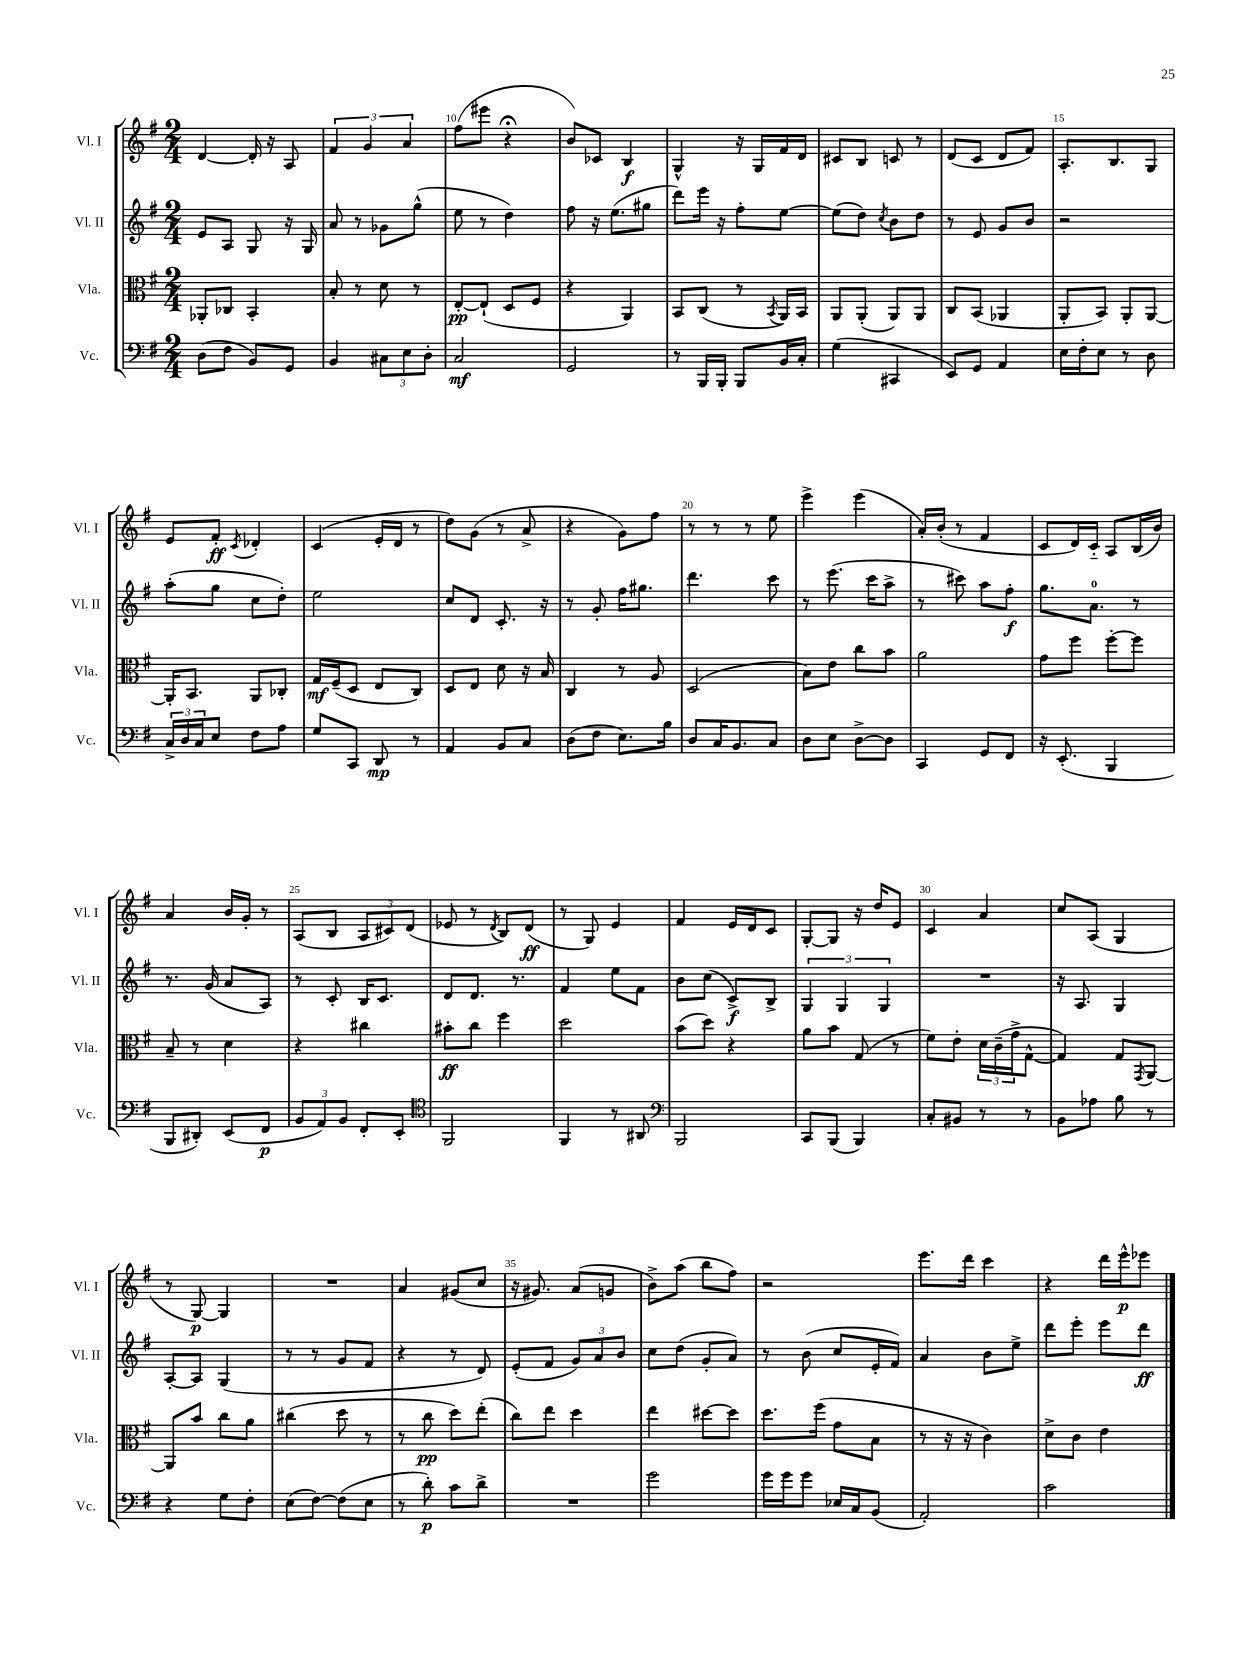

**kern	**dynam	**kern	**dynam	**kern	**dynam	**kern	**dynam
*part4	*part4	*part3	*part3	*part2	*part2	*part1	*part1
*staff4	*staff4	*staff3	*staff3	*staff2	*staff2	*staff1	*staff1
*I"Vc.	*	*I"Vla.	*	*I"Vl. II	*	*I"Vl. I	*
*I'Vc.	*	*I'Vla.	*	*I'Vl. II	*	*I'Vl. I	*
*clefF4	*	*clefC3	*	*clefG2	*	*clefG2	*
*k[f#]	*	*k[f#]	*	*k[f#]	*	*k[f#]	*
*M2/4	*	*M2/4	*	*M2/4	*	*M2/4	*
=8	=8	=8	=8	=8	=8	=8	=8
(8D\L	.	8AA-X'/L	.	8e/L	.	[4d/	.
8F#\J	.	8C-X/J	.	8A/J	.	.	.
8BB/L)	.	4BB'/	.	8G/	.	16d'/]	.
.	.	.	.	.	.	16r	.
8GG/J	.	.	.	16r	.	8A/	.
.	.	.	.	16G/	.	.	.
=9	=9	=9	=9	=9	=9	=9	=9
4BB/	.	8B'/	.	8a/	.	6f#/	.
.	.	8r	.	8r	.	.	.
.	.	.	.	.	.	6g/	.
12C#X\L	.	8d\	.	8g-X\L	.	.	.
12E\	.	.	.	.	.	6a/	.
.	.	8r	.	(8gg^^\J	.	.	.
12D'\J	.	.	.	.	.	.	.
=10	=10	=10	=10	=10	=10	=10	=10
2C/	mf	[8E'/L	pp	8ee\	.	(8ff#\L	.
.	.	(8E`/J]	.	8r	.	8eee#X\J	.
.	.	8D/L	.	4dd\)	.	4r;<	.
.	.	8F#/J	.	.	.	.	.
=11	=11	=11	=11	=11	=11	=11	=11
2GG/	.	4r	.	8ff#\	.	8b/L)	.
.	.	.	.	16r	.	8c-X/J	.
.	.	.	.	(8.ee\L	.	.	.
.	.	4AA/)	.	.	.	4B/	f
.	.	.	.	8gg#X\J	.	.	.
=12	=12	=12	=12	=12	=12	=12	=12
8r	.	8BB/L	.	8ddd\L)	.	4G^^/	.
16BBB/LL	.	(8C/J	.	16eee\Jk	.	.	.
16BBB'/JJ	.	.	.	16r	.	.	.
8BBB/L	.	8r	.	8ff#'\L	.	16r	.
.	.	.	.	.	.	16G/LL	.
.	.	8qBB/	.	.	.	.	.
16BB/L	.	16AA/LL)	.	[8ee\J	.	16f#/	.
16C'/JJ	.	16BB/JJ	.	.	.	16d/JJ	.
=13	=13	=13	=13	=13	=13	=13	=13
(4G\	.	8AA/L	.	(8ee\L]	.	8c#X/L	.
.	.	(8AA'/J	.	8dd\J)	.	8B/J	.
.	.	.	.	8qcc/	.	.	.
4CC#X/	.	8AA/L)	.	8b\L	.	8cn/	.
.	.	8AA/J	.	8dd\J	.	8r	.
=14	=14	=14	=14	=14	=14	=14	=14
8EE/L)	.	8C/L	.	8r	.	(8d/L	.
8GG/J	.	(8BB/J	.	8e/	.	8c/J	.
4AA/	.	4AA-X/	.	8g/L	.	8d/L	.
.	.	.	.	8b/J	.	8f#/J)	.
=15	=15	=15	=15	=15	=15	=15	=15
16E\LL	.	8AA'/L	.	2r	.	8.A'/L	.
16F#'\J	.	.	.	.	.	.	.
8E\J	.	8BB/J)	.	.	.	.	.
.	.	.	.	.	.	8.B/	.
8r	.	8AA'/L	.	.	.	.	.
8D\	.	[8AA/J	.	.	.	8G/J	.
!!LO:LB:g=z
=16	=16	=16	=16	=16	=16	=16	=16
24C^/LL	.	16AA'/KL]	.	(8aa'\L	.	8e/L	.
24D/	.	.	.	.	.	.	.
.	.	8.BB/J	.	.	.	.	.
24C/J	.	.	.	.	.	.	.
8E/J	.	.	.	8gg\J	.	8f#'/J	ff
.	.	.	.	.	.	8qc/	.
8F#\L	.	8AA/L	.	8cc\L	.	4d-X'/	.
8A\J	.	8C-X'/J	.	8dd'\J)	.	.	.
=17	=17	=17	=17	=17	=17	=17	=17
8G/L	.	16G/LL	mf	2ee\	.	(4c/	.
.	.	(16F#~/J	.	.	.	.	.
8CC/J	.	8D/J	.	.	.	.	.
8DD/	mp	8E/L	.	.	.	16e'/LL	.
.	.	.	.	.	.	16d/JJ	.
8r	.	8C/J)	.	.	.	8r	.
=18	=18	=18	=18	=18	=18	=18	=18
4AA/	.	8D/L	.	8cc/L	.	8dd\L)	.
.	.	8E/J	.	8d/J	.	(8g\J	.
8BB/L	.	8d\	.	8.c'/	.	8r	.
8C/J	.	16r	.	.	.	8a^/	.
.	.	16B/	.	16r	.	.	.
=19	=19	=19	=19	=19	=19	=19	=19
(8D\L	.	4C/	.	8r	.	4r	.
8F#\J	.	.	.	8g'/	.	.	.
8.E\L)	.	8r	.	16ff#\KL	.	8g\L)	.
.	.	.	.	8.gg#X\J	.	.	.
.	.	8A/	.	.	.	8ff#\J	.
16B\Jk	.	.	.	.	.	.	.
=20	=20	=20	=20	=20	=20	=20	=20
8D/L	.	(2D/	.	4.ddd\	.	8r	.
16C/K	.	.	.	.	.	8r	.
8.BB/	.	.	.	.	.	.	.
.	.	.	.	.	.	8r	.
8C/J	.	.	.	8ccc\	.	8ee\	.
=21	=21	=21	=21	=21	=21	=21	=21
8D\L	.	8B\L)	.	8r	.	4eee^\	.
8E\J	.	8e\J	.	(8.eee\	.	.	.
[8D^\L	.	8cc\L	.	.	.	(4eee\	.
.	.	.	.	16ccc\KL	.	.	.
8D\J]	.	8b\J	.	8aa^\J	.	.	.
=22	=22	=22	=22	=22	=22	=22	=22
4CC/	.	2a\	.	8r	.	16a'/LL)	.
.	.	.	.	.	.	(16b'/JJ	.
.	.	.	.	8ccc#X\)	.	8r	.
8GG/L	.	.	.	8aa\L	.	4f#/	.
8FF#/J	.	.	.	8ff#'\J	f	.	.
=23	=23	=23	=23	=23	=23	=23	=23
16r	.	8g\L	.	8.gg\L	.	8c/L	.
(8.EE'/	.	.	.	.	.	.	.
.	.	8ff#\J	.	.	.	16d/L)	.
.	.	.	.	8.a\J	.	16c/JJ	.
4BBB/	.	[8ff#'\L	.	.	.	8A/L	.
.	.	8ff#\J]	.	8r	.	(16B/L	.
.	.	.	.	.	.	16b/JJ)	.
!!LO:LB:g=z
=24	=24	=24	=24	=24	=24	=24	=24
8BBB/L	.	8B~/	.	8.r	.	4a/	.
8DD#X'/J)	.	8r	.	.	.	.	.
.	.	.	.	(16g/	.	.	.
(8EE/L	.	4d\	.	8a/L	.	16b/LL	.
.	.	.	.	.	.	16g'/JJ	.
8FF#/J	p	.	.	8A/J)	.	8r	.
=25	=25	=25	=25	=25	=25	=25	=25
12BB/L	.	4r	.	8r	.	(8A/L	.
12AA/)	.	.	.	.	.	.	.
.	.	.	.	8c'/	.	8B/J	.
12BB/J	.	.	.	.	.	.	.
8FF#'/L	.	4cc#X\	.	16B/KL	.	12A/L	.
.	.	.	.	8.c/J	.	.	.
.	.	.	.	.	.	12c#X/)	.
8EE'/J	.	.	.	.	.	.	.
.	.	.	.	.	.	(12d/J	.
=26	=26	=26	=26	=26	=26	=26	=26
*clefC4	*	*	*	*	*	*	*
2FF#/	.	8b#X'\L	ff	8d/L	.	8e-X/	.
.	.	8cc\J	.	8.d/J	.	8r	.
.	.	.	.	.	.	8qd/	.
.	.	4ff#\	.	.	.	8B/L)	.
.	.	.	.	8.r	.	.	.
.	.	.	.	.	.	(8d/J	ff
=27	=27	=27	=27	=27	=27	=27	=27
4FF#/	.	2dd\	.	4f#/	.	8r	.
.	.	.	.	.	.	8G/)	.
8r	.	.	.	8ee\L	.	4e/	.
8AA#X/	.	.	.	8f#\J	.	.	.
=28	=28	=28	=28	=28	=28	=28	=28
*clefF4	*	*	*	*	*	*	*
2BBB/	.	(8b\L	.	8b\L	.	4f#/	.
.	.	8dd\J)	.	(8cc\J	.	.	.
.	.	4r	.	8c^/L)	f	16e/LL	.
.	.	.	.	.	.	16d/J	.
.	.	.	.	8B^/J	.	8c/J	.
=29	=29	=29	=29	=29	=29	=29	=29
8CC/L	.	8a\L	.	6G/	.	[8G'/L	.
(8BBB/J	.	8b\J	.	.	.	8G/J]	.
.	.	.	.	6G/	.	.	.
4BBB/)	.	(8G/	.	.	.	16r	.
.	.	.	.	.	.	16dd/KL	.
.	.	.	.	6G/	.	.	.
.	.	8r	.	.	.	8e/J	.
=30	=30	=30	=30	=30	=30	=30	=30
8C'/L	.	8f#\L)	.	2r	.	4c/	.
8BB#X/J	.	8e'\J	.	.	.	.	.
8r	.	24d\LL	.	.	.	4a/	.
.	.	(24c~\	.	.	.	.	.
.	.	24g^\J	.	.	.	.	.
8r	.	[8G^^\J	.	.	.	.	.
=31	=31	=31	=31	=31	=31	=31	=31
8BB\L	.	4G/])	.	16r	.	8cc/L	.
.	.	.	.	8.A/	.	.	.
8A-X\J	.	.	.	.	.	(8A/J	.
8B\	.	8G/L	.	4G/	.	4G/	.
.	.	8qGG/	.	.	.	.	.
8r	.	[8AA/J	.	.	.	.	.
!!LO:LB:g=z
=32	=32	=32	=32	=32	=32	=32	=32
4r	.	8AA/L]	.	[8A'/L	.	8r	.
.	.	8b/J	.	8A/J]	.	[8G/)	p
8G\L	.	8cc\L	.	(4G/	.	4G/]	.
8F#'\J	.	8a\J	.	.	.	.	.
=33	=33	=33	=33	=33	=33	=33	=33
(8E\L	.	(4cc#X\	.	8r	.	2r	.
[8F#\J)	.	.	.	8r	.	.	.
(8F#\L]	.	8dd\	.	8g/L	.	.	.
8E\J	.	8r	.	8f#/J	.	.	.
=34	=34	=34	=34	=34	=34	=34	=34
8r	.	8r	.	4r	.	4a/	.
8d'\)	p	8cc\	pp	.	.	.	.
8c\L	.	8dd\L)	.	8r	.	(8g#X/L	.
8d^\J	.	(8ee'\J	.	8d/)	.	8cc/J	.
=35	=35	=35	=35	=35	=35	=35	=35
2r	.	8cc\L)	.	(8e'/L	.	16r	.
.	.	.	.	.	.	8.g#X/)	.
.	.	8ee\J	.	8f#/J	.	.	.
.	.	4dd\	.	12g/L)	.	(8a/L	.
.	.	.	.	12a/	.	.	.
.	.	.	.	.	.	8gn/J	.
.	.	.	.	12b/J	.	.	.
=36	=36	=36	=36	=36	=36	=36	=36
2g\	.	4ee\	.	8cc\L	.	8b^\L)	.
.	.	.	.	(8dd\J	.	(8aa\J	.
.	.	[8dd#X\L	.	8g'/L	.	8bb\L	.
.	.	8dd#\J]	.	8a/J)	.	8ff#\J)	.
=37	=37	=37	=37	=37	=37	=37	=37
16g\LL	.	8.dd\L	.	8r	.	2r	.
16g\J	.	.	.	.	.	.	.
8g\J	.	.	.	(8b\	.	.	.
.	.	(16ff#\Jk	.	.	.	.	.
16E-X/LL	.	8g\L	.	8cc/L	.	.	.
16C/J	.	.	.	.	.	.	.
(8BB/J	.	8B\J	.	16e'/L	.	.	.
.	.	.	.	16f#/JJ)	.	.	.
=38	=38	=38	=38	=38	=38	=38	=38
2AA'/)	.	8r	.	4a/	.	8.eee\L	.
.	.	16r	.	.	.	.	.
.	.	16r	.	.	.	16ddd\Jk	.
.	.	4c\)	.	8b\L	.	4ccc\	.
.	.	.	.	8ee^\J	.	.	.
=39	=39	=39	=39	=39	=39	=39	=39
2c\	.	8d^\L	.	8ddd\L	.	4r	.
.	.	8c\J	.	8eee'\J	.	.	.
.	.	4e\	.	8eee\L	.	16ddd\LL	.
.	.	.	.	.	.	16eee^^\J	p
.	.	.	.	8ddd\J	ff	8eee-X\J	.
==	==	==	==	==	==	==	==
*-	*-	*-	*-	*-	*-	*-	*-
